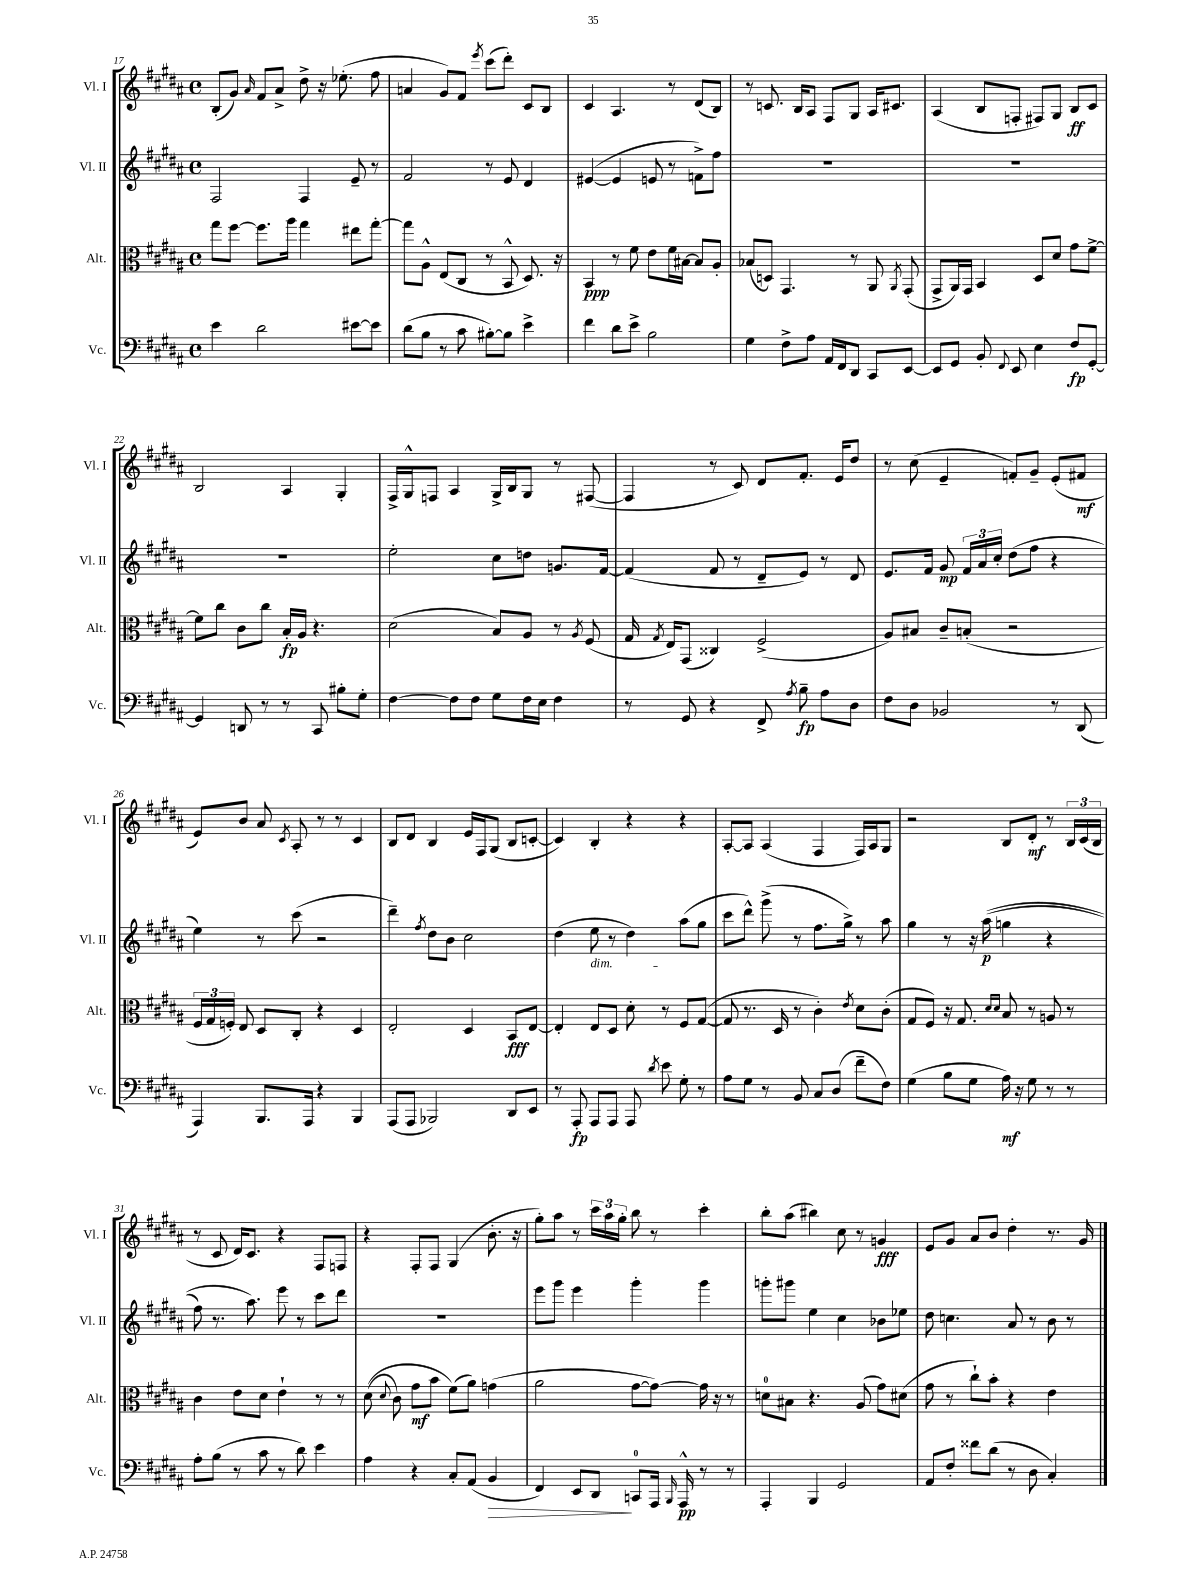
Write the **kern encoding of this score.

**kern	**kern	**kern	**kern
*staff4	*staff3	*staff2	*staff1
*clefF4	*clefC3	*clefG2	*clefG2
*k[f#c#g#d#a#]	*k[f#c#g#d#a#]	*k[f#c#g#d#a#]	*k[f#c#g#d#a#]
*M4/4	*M4/4	*M4/4	*M4/4
*met(c)	*met(c)	*met(c)	*met(c)
4e	8gg#	2F#	(8B'
.	[8ff#	.	8g#)
.	.	.	16qqa#
2d#	8.ff#]	.	8f#
.	.	.	8a#^
.	16aa#	.	.
.	4gg#	4F#	8dd#^
.	.	.	16r
.	.	.	(8.ee-'
[8e#	8ee#	8e~	.
8e#]	[8gg#'	8r	8ff#
=	=	=	=
(8d#	8gg#]	2f#	4a
8B	8A#^^	.	.
8r	(8E	.	8g#)
8c#	8C#	.	8f#
.	.	.	8qeee
[8B#')	8r	8r	(8ccc#
8B#]	8BB^^	8e	8ddd#')
4e^	8.D#)	4d#	8c#
.	.	.	8B
.	16r	.	.
=	=	=	=
4f#	4BB	([4e#	4c#
8d#	8r	4e#]	4.A#
8e^	8f#	.	.
2B	8e	8e	.
.	16f#	8r	8r
.	[16B#	.	.
.	8B#]	8f^)	(8d#
.	8A#'	8ff#	8B)
=	=	=	=
4G#	(8B-	1r	8r
.	8D)	.	8.c
8F#^	4.GG#	.	.
.	.	.	16B
8A#	.	.	8A#
16AA#	.	.	8F#
16FF#	.	.	.
8DD#	8r	.	8G#
8CC#	8AA#	.	16A#
.	.	.	8.c#
.	8qAA#	.	.
[8EE	(8GG#'	.	.
=	=	=	=
8EE]	8GG#^	1r	(4A#
8GG#	16AA#)	.	.
.	16GG#	.	.
8BB'	4BB	.	8B
8qqFF#	.	.	.
8EE	.	.	8F'
4E	8D#	.	8F#)
.	8d#	.	8G#
8F#	8g#	.	8B
[8GG#'	[8f#^	.	8c#
=	=	=	=
4GG#]	8f#]	1r	2B
.	8cc#	.	.
8DD	8c#	.	.
8r	8cc#	.	.
8r	16B'	.	4A#
.	16A#	.	.
8CC#	4.r	.	.
8B#'	.	.	4G#'
8G#'	.	.	.
=	=	=	=
[4F#	(2d#	2ee'	16F#^
.	.	.	16G#^^
.	.	.	8F
8F#]	.	.	4A#
8F#	.	.	.
8G#	8B)	8cc#	16G#^
.	.	.	16B
16F#	8A#	8dd	8G#
16E	.	.	.
4F#	8r	8.g	8r
.	8qA#	.	.
.	(8F#	.	([8F#
.	.	[16f#	.
=	=	=	=
8r	16G#	(4f#]	4F#]
.	8qG#	.	.
.	16E)	.	.
8GG#	(8GG#	.	.
4r	4C##)	8f#	8r
.	.	8r	8c#)
8FF#^	(2F#^	8d#~	8d#
8qA#	.	.	.
8B~	.	8e)	8.f#'
8A#	.	8r	.
.	.	.	16e
8D#	.	8d#	8dd#
=	=	=	=
8F#	8A#)	8.e	8r
8D#	8B#	.	(8cc#
.	.	16f#	.
2BB-	8c#~	8g#	4e~
.	(8B'	24f#	.
.	.	24a#	.
.	.	24cc#'	.
.	2r	(8dd#	8f')
.	.	8ff#	8g#~
8r	.	4r	(8e'
(8DD#	.	.	8f#
=	=	=	=
4AAA#)	24F#	4ee)	8e)
.	24G#	.	.
.	24F')	.	.
.	8E	.	8b
8.BBB	8D#	8r	8a#
.	.	.	8qc#
.	8C#'	(8ccc#	8A#'
16AAA#	.	.	.
4r	4r	2r	8r
.	.	.	8r
4BBB	4D#	.	4c#
=	=	=	=
(8AAA#	2E'	4ddd#~)	8B
8AAA#	.	.	8d#
.	.	8qff#	.
2BBB-)	.	8dd#	4B
.	.	8b	.
.	4D#	2cc#	16e
.	.	.	16F#
.	.	.	(8G#
8DD#	8BB	.	8B
8EE	[8E	.	[8c'
=	=	=	=
8r	4E']	(4dd#	4c])
8AAA#'	.	.	.
8AAA#	8E	8ee	4B'
8AAA#	8D#	8r	.
8AAA#	8d#'	4dd#)	4r
8qd#	.	.	.
8e	8r	.	.
8G#'	8F#	(8aa#	4r
8r	([8G#	8gg#	.
=	=	=	=
8A#	8G#]	8ccc#	[8A#'
8G#	8.r	8ddd#^^)	8A#]
8r	.	(8ggg#^	(4A#
.	16D#	.	.
8BB	8r	8r	.
8C#	4c#')	8.ff#	4F#
(8D#	.	.	.
.	.	16gg#^)	.
.	8qe	.	.
8f#~	8d#	8r	16F#)
.	.	.	16A#
8F#)	(8c#'	8aa#	8G#
=	=	=	=
(4G#	8G#	4gg#	2r
.	8F#)	.	.
8B	16r	8r	.
.	8.G#	.	.
8G#	.	16r	.
.	.	&((16aa#	.
.	16qqd#	.	.
.	16qqd#	.	.
16A#)	8B	4gg	8B
16r	.	.	.
8G#	8r	.	8d#'
8r	8A	4r	8r
8r	8r	.	24B
.	.	.	(24c#
.	.	.	24B
=	=	=	=
8A#'	4c#	8ff#)	8r
(8B	.	8.r	8c#
8r	8e	.	16d#)
.	.	8.aa#&)	8.c#
8c#	8d#	.	.
8r	4e`	8eee	4r
8d#)	.	8r	.
4e	8r	8ccc#	8F#
.	8r	8ddd#	8F
=	=	=	=
4A#	&((8d#	1r	4r
.	8qqd#	.	.
.	8c#)	.	.
4r	8g#	.	8F#'
.	8b	.	8F#
8C#'	(8f#&)	.	(4G#
(8AA#	8a#)	.	.
4BB	(4g	.	8.b'
.	.	.	16r
=	=	=	=
4FF#)	2a#	8eee	8gg#')
.	.	8ggg#	8aa#
8EE	.	4eee	8r
8DD#	.	.	24ccc#
.	.	.	24aa#
.	.	.	24gg#'
8CC	[8g#	4ggg#'	8bb
16AAA#	8g#_)	.	8r
16qqBBB	.	.	.
16AAA#^^	.	.	.
8r	16g#]	4ggg#	4ccc#'
.	16r	.	.
8r	8r	.	.
=	=	=	=
4AAA#'	8d	8ggg'	8bb'
.	8B#	8ggg#	(8aa#
4BBB	4.r	4ee	4bb#)
2GG#	.	4cc#	8cc#
.	(8A#	.	8r
.	8g#)	8b-	4g
.	(8d#	8ee-	.
=	=	=	=
8AA#	8g#	8dd#	8e
8F#'	8r	4.cc	8g#
8f##	8cc#`)	.	8a#
(8d#	8b'	.	8b
8r	4r	8a#	4dd#'
8D#	.	8r	.
4C#')	4e	8b	8.r
.	.	8r	.
.	.	.	16g#
==	==	==	==
*-	*-	*-	*-
